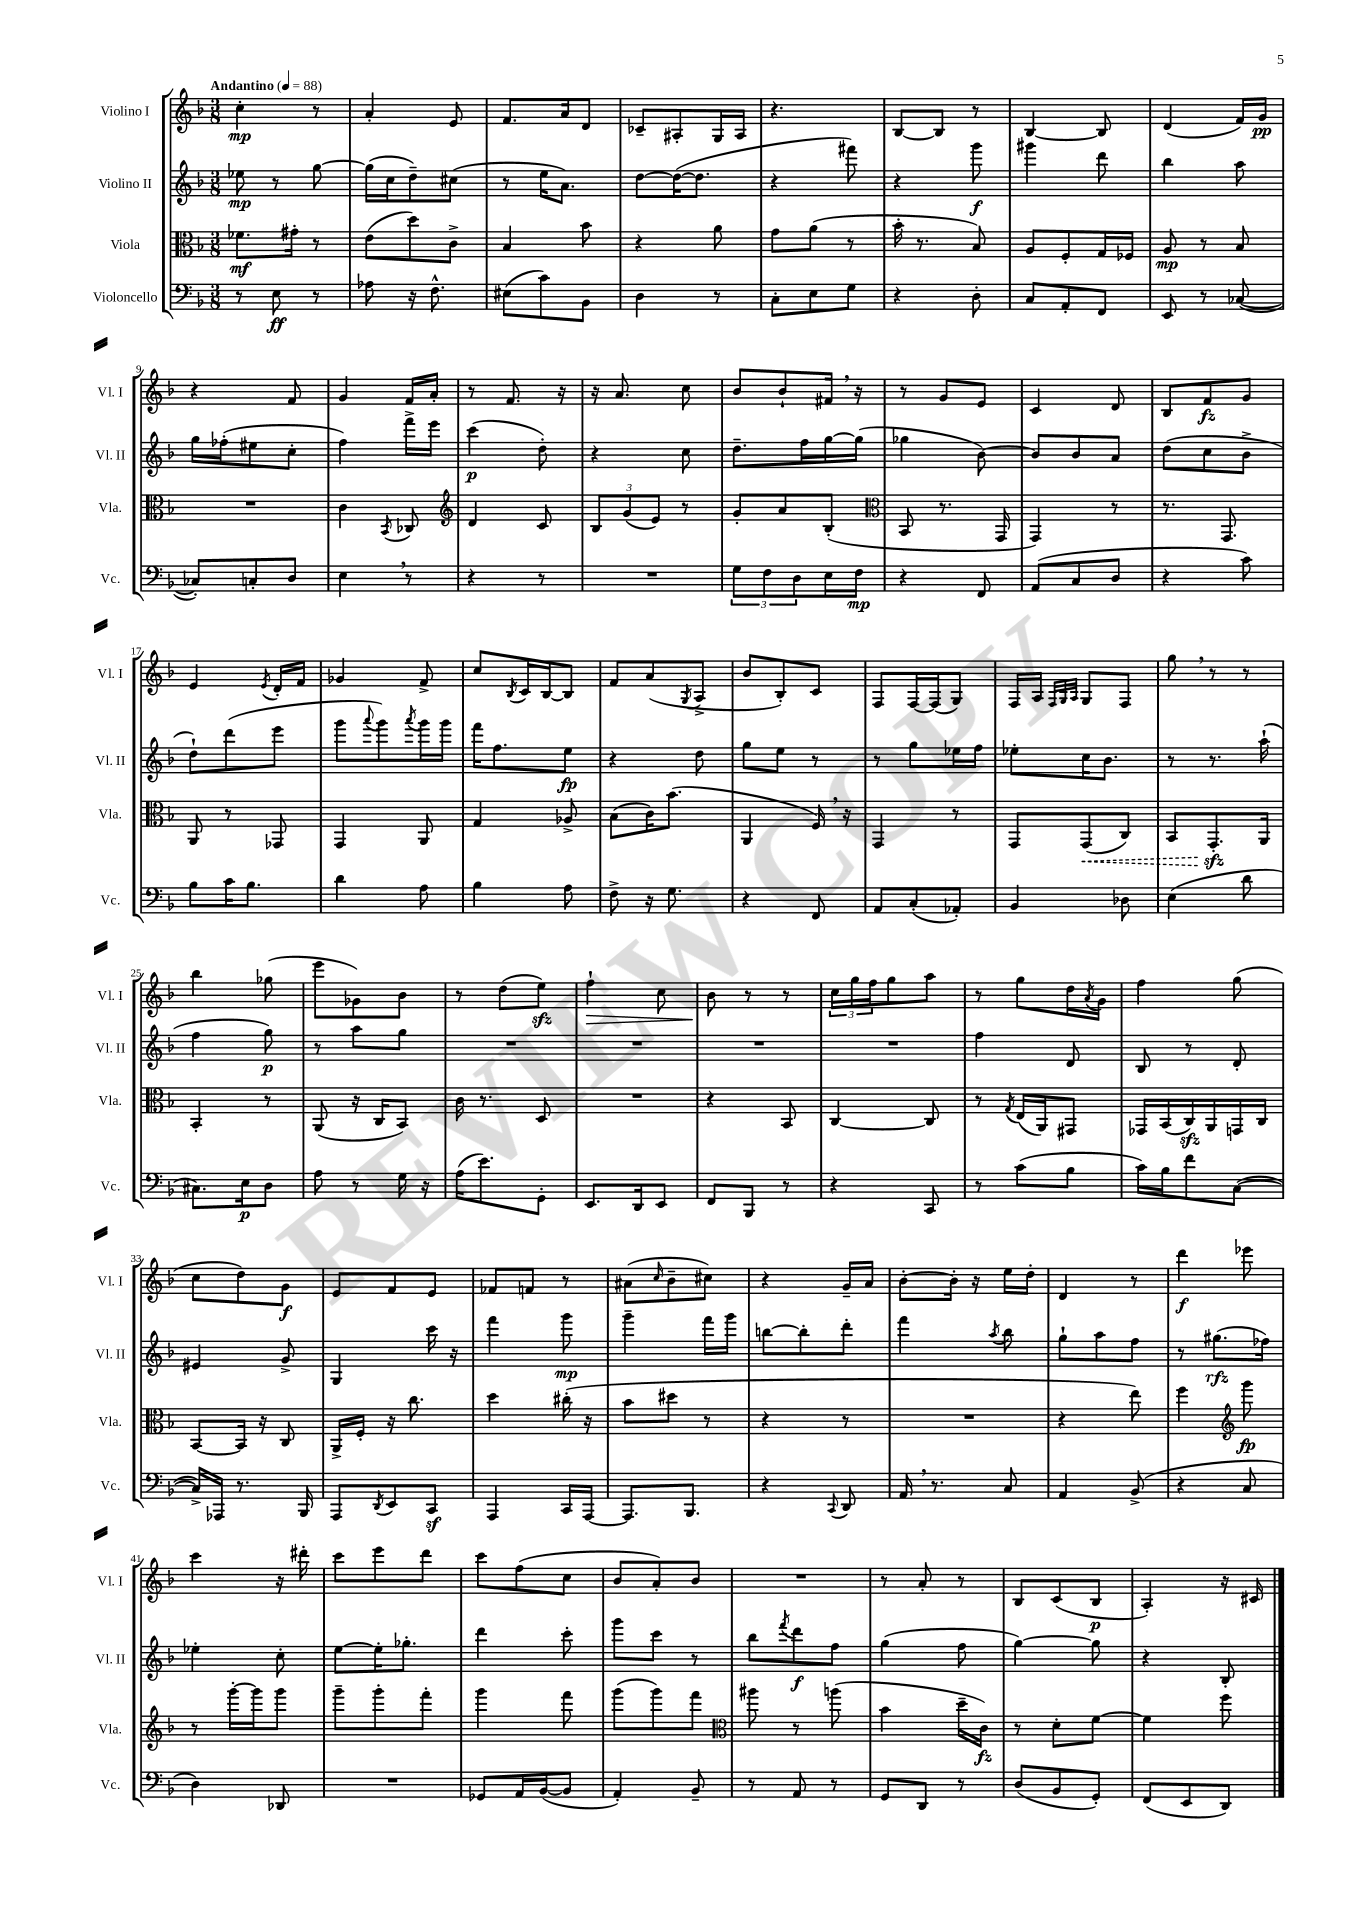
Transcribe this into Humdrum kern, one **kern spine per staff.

**kern	**kern	**kern	**kern
*staff4	*staff3	*staff2	*staff1
*clefF4	*clefC3	*clefG2	*clefG2
*k[b-]	*k[b-]	*k[b-]	*k[b-]
*M3/8	*M3/8	*M3/8	*M3/8
*MM88	*MM88	*MM88	*MM88
8r	8.f-\L	8ee-\	4cc'\
8E\	.	8r	.
.	16g#'\Jk	.	.
8r	8r	[8gg\	8r
=	=	=	=
8A-\	(8e\L	(16gg\]LL	4a'/
.	.	16cc\J	.
16r	8dd\)	8dd~\)	.
8.F^^\	.	.	.
.	8c^\J	(8cc#\J	8e/
=	=	=	=
(8E#\L	4B-/	8r	8.f/L
8c\)	.	16ee\LK	.
.	.	8.a\J)	16a/k
8BB-\J	8b-\	.	8d/J
=	=	=	=
4D\	4r	[8dd\L	8c-~/L
.	.	(16dd\_K	8A#'/
.	.	8.dd\]J	.
8r	8a\	.	16G/L
.	.	.	16A#/JJ
=	=	=	=
8C'\L	8g\L	4r	4.r
8E\	(8a\J	.	.
8G\J	8r	8fff#\)	.
=	=	=	=
4r	16b-'\	4r	[8B-/L
.	8.r	.	.
.	.	.	8B-/]J
8D'\	8B-/)	8ggg\	8r
=	=	=	=
8C/L	8A/L	4ggg#\	[4B-/
8AA'/	8F'/	.	.
8FF/J	16G/L	8ddd\	8B-/]
.	16F-/JJ	.	.
=	=	=	=
8EE/	8A/	4bb-\	(4d/
8r	8r	.	.
([8C-/	8B-/	8aa\	16f/LL)
.	.	.	16g/JJ
=	=	=	=
8C-'/]L)	4.r	16gg\LL	4r
.	.	(16ff-'\J	.
8C'/	.	8ee#\	.
8D/J	.	8cc'\J	8f/
=	=	=	=
4E\	4c\	4ff\)	4g/
.	8qBB-/	.	.
8r	8C-/	16fff^\LL	16f/LL
.	.	16eee\JJ	16a'/JJ
=	=	=	=
*	*clefG2	*	*
4r	4d/	(4ccc\	8r
.	.	.	8.f/
8r	8c/	8dd'\)	.
.	.	.	16r
=	=	=	=
4.r	12B-/L	4r	16r
.	.	.	8.a/
.	(12g/	.	.
.	12e/J)	.	.
.	8r	8cc\	8cc\
=	=	=	=
12G\L	8g'/L	8.dd~\L	8b-/L
12F\	.	.	.
.	8a/	.	8b-`/
12D\	.	.	.
.	.	16ff\L	.
16E\L	(8B-'/J	[16gg\	16f#/Jk
16F\JJ	.	(16gg\]JJ	16r
=	=	=	=
*	*clefC3	*	*
4r	8BB-/	4gg-\	8r
.	8.r	.	8g/L
8FF/	.	[8b-\)	8e/J
.	16GG/	.	.
=	=	=	=
(8AA/L	4GG/)	8b-/]L	4c/
8C/	.	8b-/	.
8D/J	8r	8a/J	8d/
=	=	=	=
4r	8.r	(8dd\L	8B-/L
.	.	8cc\	8f/
.	8.GG/	.	.
8c\)	.	8b-^\J	8g/J
=	=	=	=
8B-\L	8AA/	8dd`\L)	4e/
16c\K	8r	(8ddd\	.
8.B-\J	.	.	.
.	.	.	8qe/
.	8GG-/	8eee\J	16d'/LL
.	.	.	16f/JJ
=	=	=	=
4d\	4GG/	8ggg\L	4g-/
.	.	8qqaaa/	.
.	.	8ggg\)	.
.	.	8qaaa/	.
8A\	8AA/	16ggg\L	8f^/
.	.	16ggg\JJ	.
=	=	=	=
4B-\	4G/	16fff\LK	8cc/L
.	.	8.ff\	.
.	.	.	8qB-/
.	.	.	16c/L
.	.	.	[16B-/J
8A\	8A-^/	8ee\J	8B-/]J
=	=	=	=
8F^\	(8B-\L	4r	8f/L
16r	16c\K)	.	(8a/
8.G\	(8.b-\J	.	.
.	.	.	8qG/
.	.	8dd\	8A^/J
=	=	=	=
4r	4AA/	8gg\L	8b-/L
.	.	8ee\J	8B-'/)
8FF/	16F/)	8r	8c/J
.	16r	.	.
=	=	=	=
8AA/L	4GG/	8r	8F/L
(8C'/	.	8gg\L	[16F/L
.	.	.	(16F/]J
8AA-'/J)	8r	16ee-\L	8G/J)
.	.	16ff\JJ	.
=	=	=	=
4BB-/	8GG/L	8ee-'\L	16F/LL
.	.	.	16A/JJ
.	.	.	32qqF/LLL
.	.	.	32qqG/
.	.	.	32qqA/JJJ
.	(8GG/	16cc\K	8G/L
.	.	8.b-\J	.
8D-\	8C/J)	.	8F/J
=	=	=	=
(4E\	8BB-/L	8r	8gg\
.	8.GG'/	8.r	8r
8d\	.	.	8r
.	16AA/Jk	(16aa`\	.
=	=	=	=
8.C#\L)	4BB-'/	4ff\	4bb-\
16E\k	.	.	.
8D\J	8r	8gg\)	(8gg-\
=	=	=	=
8A\	(8AA/	8r	8eee\L
8r	16r	8aa\L	8g-\)
.	16C/LK	.	.
16G\	8BB-/J)	8gg\J	8b-\J
16r	.	.	.
=	=	=	=
(16A\LK	16c\	4.r	8r
8.e\)	8.r	.	.
.	.	.	(8dd\L
8GG'\J	8D/	.	8ee\J)
=	=	=	=
8.EE/L	4.r	4.r	4ff`\
16DD/k	.	.	.
8EE/J	.	.	8cc\
=	=	=	=
8FF/L	4r	4.r	8b-\
8BBB-/J	.	.	8r
8r	8BB-/	.	8r
=	=	=	=
4r	[4C/	4.r	24cc\LL
.	.	.	24gg\
.	.	.	24ff\J
.	.	.	8gg\
8CC/	8C/]	.	8aa\J
=	=	=	=
8r	8r	4ff\	8r
.	8qG/	.	.
(8c\L	(16E/LL	.	8gg\L
.	16AA/J)	.	.
8B-\J	8GG#/J	8d/	16dd\L
.	.	.	8qa/
.	.	.	16g\JJ
=	=	=	=
16c\LL)	16GG-/LL	8B-/	4ff\
16B-\J	(16BB-/	.	.
8f\	16C/)	8r	.
.	16AA/	.	.
([8C\J	16GG/	8d'/	(8gg\
.	16C/JJ	.	.
=	=	=	=
16C^/]LL)	[8BB-/L	4e#/	8cc\L
16AAA-/JJ	.	.	.
8.r	16BB-/]Jk	.	8dd\)
.	16r	.	.
.	8C/	8g^/	8g\J
16BBB-/	.	.	.
=	=	=	=
8AAA/L	16AA^/LL	4G/	8e/L
.	16F'/JJ	.	.
8qDD/	.	.	.
8EE/	16r	.	8f/
.	8.cc\	.	.
8CC/J	.	16ccc\	8e/J
.	.	16r	.
=	=	=	=
4AAA/	4dd\	4fff\	8f-/L
.	.	.	8f/J
16CC/LL	(16cc#'\	8ggg\	8r
[16AAA/JJ	16r	.	.
=	=	=	=
8.AAA/]L	8b-\L	4ggg~\	(8a#\L
.	.	.	16qqcc/
.	8dd#\J	.	8b-~\
8.BBB-/J	.	.	.
.	8r	16fff\LL	8cc#\J)
.	.	16ggg\JJ	.
=	=	=	=
4r	4r	[8bb\L	4r
.	.	8bb'\]	.
8qqCC/	.	.	.
8DD/	8r	8ddd'\J	16g~/LL
.	.	.	16a/JJ
=	=	=	=
16AA/	4.r	4fff\	[8b-'\L
8.r	.	.	.
.	.	.	16b-'\]Jk
.	.	.	16r
.	.	8qaa/	.
8C/	.	8bb-\	16ee\LL
.	.	.	16dd'\JJ
=	=	=	=
4AA/	4r	8gg`\L	4d/
.	.	8aa\	.
(8BB-^/	8ee\)	8ff\J	8r
=	=	=	=
4r	4ff\	8r	4ddd\
.	.	(8.gg#\L	.
*	*clefG2	*	*
8C/	8ggg\	.	8eee-\
.	.	16ff-\Jk)	.
=	=	=	=
4D\)	8r	4ee-'\	4ccc\
.	[16ggg'\LL	.	.
.	16ggg\]J	.	.
8DD-/	8ggg\J	8cc'\	16r
.	.	.	16ddd#'\
=	=	=	=
4.r	8ggg~\L	[8ee\L	8ccc\L
.	8ggg'\	16ee'\]K	8eee\
.	.	8.gg-'\J	.
.	8fff'\J	.	8ddd\J
=	=	=	=
8GG-/L	4ggg\	4ddd\	8ccc\L
16AA/L	.	.	(8ff\
([16BB-/J	.	.	.
8BB-/]J	8fff\	8ccc'\	8cc\J
=	=	=	=
4AA'/)	(8ggg\L	8ggg\L	8b-/L
.	8ggg\)	8ccc\J	8a'/)
8BB-~/	8fff\J	8r	8b-/J
=	=	=	=
*	*clefC3	*	*
8r	8aa#\	8bb-\L	4.r
.	.	8qfff/	.
8AA/	8r	8ddd\	.
8r	(8aa\	8ff\J	.
=	=	=	=
8GG/L	4b-\	(4gg\	8r
8DD/J	.	.	8a'/
8r	16dd~\LL	8ff\	8r
.	16c\JJ)	.	.
=	=	=	=
(8D/L	8r	[4gg\)	8B-/L
8BB-/	8d'\L	.	(8c/
8GG'/J)	[8f\J	8gg\]	8B-/J
=	=	=	=
(8FF/L	4f\]	4r	4A'/)
8EE/	.	.	.
8DD/J)	8ff\	8B-'/	16r
.	.	.	16c#/
==	==	==	==
*-	*-	*-	*-
